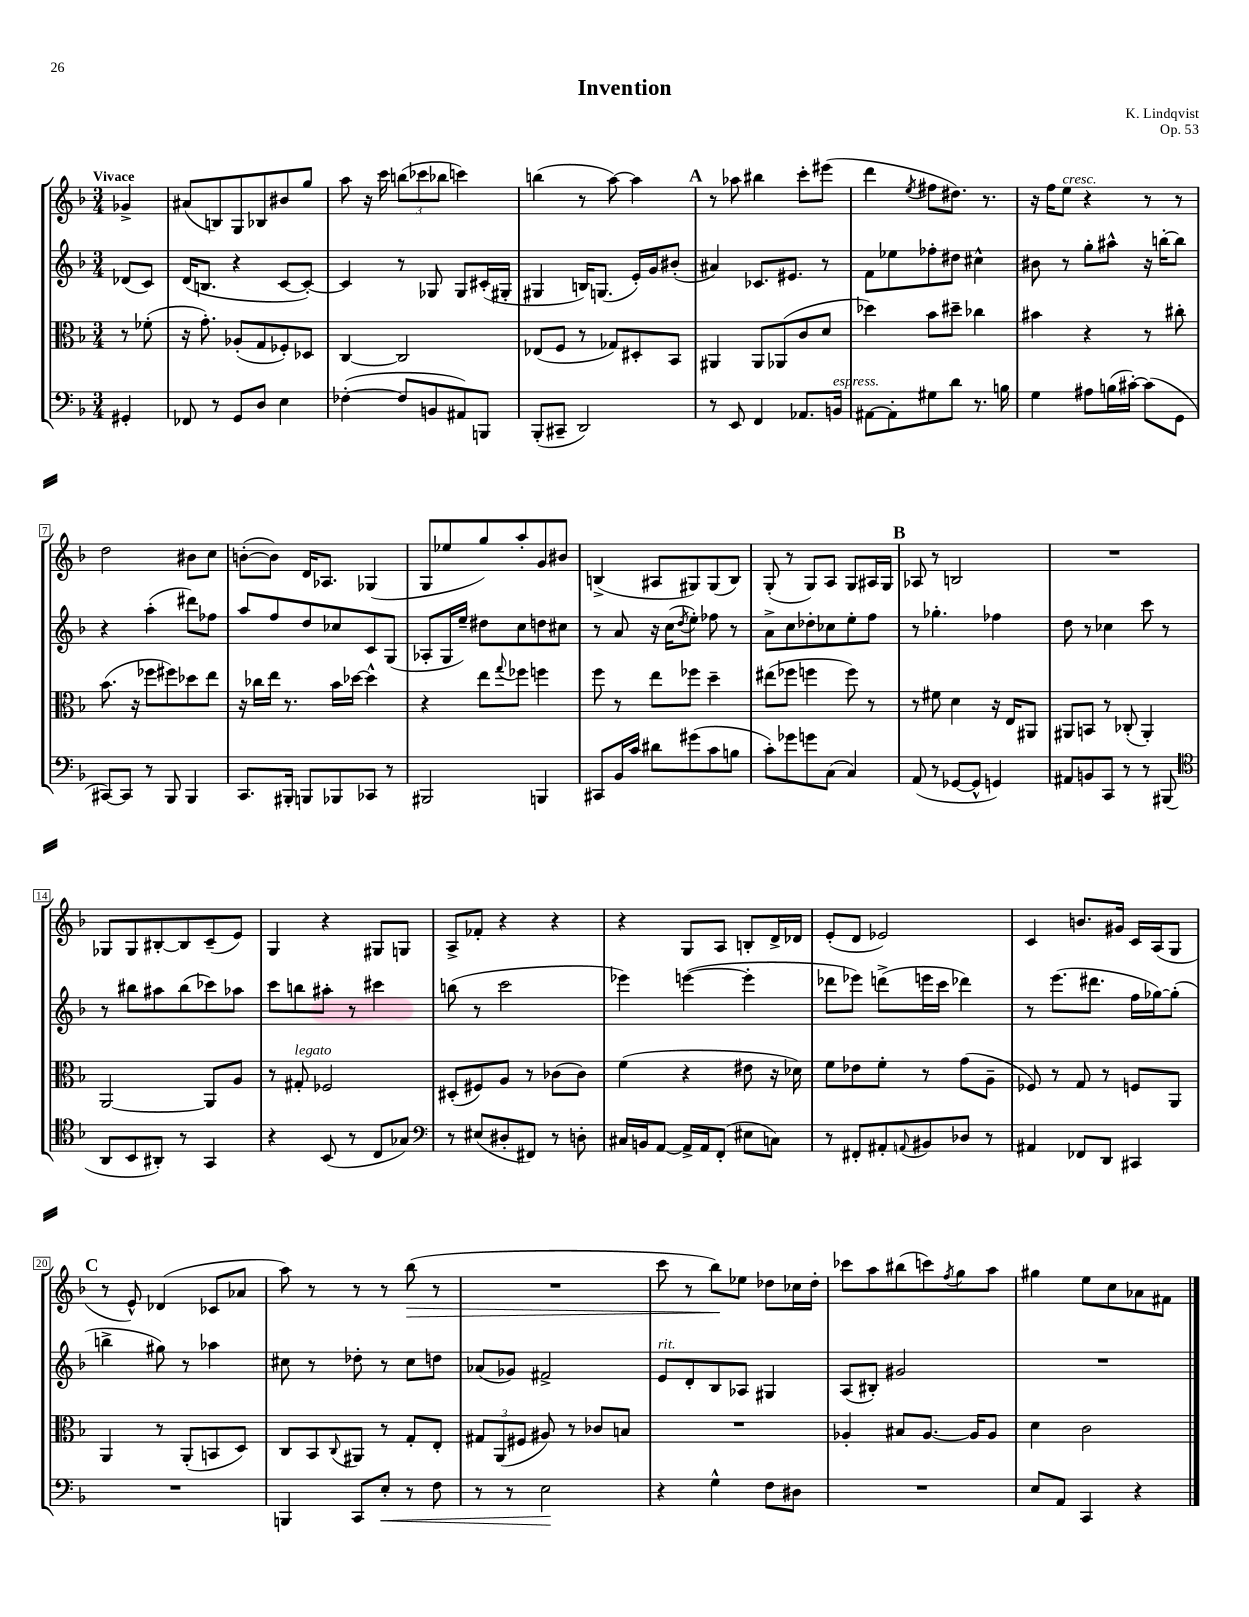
\header { title = "Invention" composer = "K. Lindqvist" opus = "Op. 53" }
<<
\new StaffGroup <<
\new Staff = "s0" {
    \clef treble \key f \major \numericTimeSignature \time 3/4 \partial 4 \tempo "Vivace"
    ges'4-> |
    ais'8( b8) g8 bes8 bis'8 g''8 |
    a''8 r16 c'''16 \tuplet 3/2 { b''8( ces'''8 bes''8 } c'''4) |
    b''4( r8 a''8~) a''4 |
    \mark \markup { \bold "A" } r8 aes''8 bis''4 c'''8-. eis'''8( |
    d'''4 \acciaccatura { e''8 } fis''8 dis''8.) r8. |
    r16 f''16 e''8^\markup { \italic "cresc." } r4 r8 r8 |
    d''2 bis'8 c''8 |
    b'8~-.( b'8) d'16 aes8. ges4( |
    g8 ees''8 g''8) a''8-. g'8 bis'8 |
    b4->( ais8 gis8) gis8( b8) |
    g8-.( r8 g8) a8 g8 ais16 g16 |
    \mark \markup { \bold "B" } aes8 r8 b2 |
    R2. |
    ges8 ges8 bis8~-. bis8 c'8--( e'8) |
    g4 r4 gis8 g8 |
    a8-> fes'8-. r4 r4 |
    r4 g8 a8 b8-. d'16-> des'16 |
    e'8-.( d'8 ees'2) |
    c'4 b'8. gis'16 c'16 a16( g8 |
    \mark \markup { \bold "C" } r8 e'8-^) des'4( ces'8 aes'8 |
    a''8) r8 r8 r8 bes''8\>( r8 |
    R2. |
    c'''8 r8 bes''8\!) ees''8 des''8 ces''16 des''16-. |
    ces'''8 a''8 bis''8( c'''8) \acciaccatura { f''8 } g''8 a''8 |
    gis''4 e''8 c''8 aes'8 fis'8 \bar "|." |
}
\new Staff = "s1" {
    \clef treble \key f \major \numericTimeSignature \time 3/4 \partial 4
    des'8( c'8) |
    d'16( b8. r4 c'8~ c'8~-.) |
    c'4 r8 ges8 ges8 cis'16-.( gis16-. |
    gis4 b16) g8.( e'16-.) g'16 bis'8-.( |
    \mark \markup { \bold "A" } ais'4) ces'8. eis'8. r8 |
    f'8 ees''8 fes''8-. dis''8 cis''4-^ |
    bis'8 r8 g''8-. ais''8-^ r16 b''16~-. b''8 |
    r4 a''4-.( dis'''8) fes''8 |
    a''8 f''8 d''8 ces''8 c'8 g8( |
    aes8-. g16 e''16--) dis''8 c''8 d''8 cis''8 |
    r8 a'8 r16 c''16( \acciaccatura { d''8 } e''8-.) fes''8 r8 |
    a'8-> c''8 des''8-. ces''8 e''8-. f''8 |
    \mark \markup { \bold "B" } r8 ges''4.-. fes''4 |
    d''8 r8 ces''4 c'''8 r8 |
    r8 bis''8 ais''8 bis''8( ces'''8) aes''8 |
    c'''8 b''8 ais''8-. r8 cis'''4 |
    b''8( r8 c'''2 |
    ees'''4) e'''4~( e'''4-. |
    des'''8 ees'''8) d'''8->( e'''16 c'''16 des'''4) |
    r8 e'''8.( dis'''8. f''16 ges''16~) ges''8-.( |
    \mark \markup { \bold "C" } b''4-> gis''8) r8 aes''4 |
    cis''8 r8 des''8-. r8 cis''8 d''8 |
    aes'8( ges'8) fis'2-> |
    e'8^\markup { \italic "rit." } d'8-. bes8 aes8 gis4 |
    a8( bis8-.) gis'2 |
    R2. \bar "|." |
}
\new Staff = "s2" {
    \clef alto \key f \major \numericTimeSignature \time 3/4 \partial 4
    r8 fes'8-.( |
    r16 g'8.-.) aes8-.( g8 fes8-.) des8 |
    c4~ c2 |
    ees8( f8 r8 ges8) dis8-. bes,8 |
    \mark \markup { \bold "A" } ais,4 ais,8 aes,8( c'8 d'8 |
    des''4) bes'8 dis''8-- ces''4 |
    bis'4 r4 r8 cis''8-. |
    bes'8.( r16 fes''8 fis''8) des''8 e''8 |
    r16 ces''16 e''16 r8. bes'16 des''16~ des''4-^ |
    r4 e''8 \appoggiatura { g''8 } fes''8 f''4 |
    f''8 r8 e''8 fes''8 d''4-- |
    eis''8( fes''8 f''4 f''8) r8 |
    \mark \markup { \bold "B" } r8 fis'8 d'4 r16 e16 ais,8 |
    ais,8 b,8 r8 ces8-.( ais,4-.) |
    a,2~ a,8 a8 |
    r8 gis8-.^\markup { \italic "legato" } fes2 |
    dis8-.( fis8) a8 r8 ces'8( ces'8) |
    f'4( r4 eis'8 r16 des'16) |
    f'8 ees'8 f'8-. r8 g'8( a8-- |
    fes8) r8 g8 r8 f8 a,8 |
    \mark \markup { \bold "C" } a,4 r8 a,8-.( b,8 d8) |
    c8 bes,8 \appoggiatura { c8 } ais,8 r8 g8-. e8-. |
    \tuplet 3/2 { gis8 a,8( fis8 } ais8) r8 ces'8 b8 |
    R2. |
    aes4-. bis8 aes8.~ aes16 aes8 |
    d'4 c'2 \bar "|." |
}
\new Staff = "s3" {
    \clef bass \key f \major \numericTimeSignature \time 3/4 \partial 4
    gis,4-. |
    fes,8 r8 g,8 d8 e4 |
    fes4~-.( fes8 b,8 ais,8) b,,8 |
    bes,,8-.( cis,8-- d,2) |
    \mark \markup { \bold "A" } r8 e,8 f,4 aes,8. b,16^\markup { \italic "espress." } |
    ais,8~ ais,8-. gis8 d'8 r8. b16 |
    g4 ais8 b16( cis'16~-.) cis'8( g,8 |
    cis,8~) cis,8 r8 bes,,8 bes,,4 |
    c,8. bis,,16-. b,,8 bes,,8 ces,8 r8 |
    bis,,2 b,,4 |
    cis,8 bes,16 c'16 dis'8 gis'8( c'8 b8 |
    c'8-.) ges'8 g'8 c8( c4) |
    \mark \markup { \bold "B" } a,8( r8 ges,8~ ges,8-^ g,4) |
    ais,8 b,8 c,8 r8 r8 bis,,8( |
    \clef tenor a,8 bes,8 ais,8-.) r8 g,4 |
    r4 bes,8( r8 c8 ges8) |
    \clef bass r8 eis8( dis8-. fis,8) r8 d8-. |
    cis16 b,16 a,8~ a,16-> a,16 f,8-.( eis8 c8) |
    r8 fis,8-. ais,8-. \appoggiatura { a,8 } bis,8 des8 r8 |
    ais,4 fes,8 d,8 cis,4 |
    \mark \markup { \bold "C" } R2. |
    b,,4 c,8 e8-.\< r8 f8 |
    r8 r8 e2\! |
    r4 g4-^ f8 dis8 |
    R2. |
    e8 a,8 c,4 r4 \bar "|." |
}
>>
>>
\layout { \context { \Score \override BarNumber.stencil = #(make-stencil-boxer 0.1 0.3 ly:text-interface::print) } }
